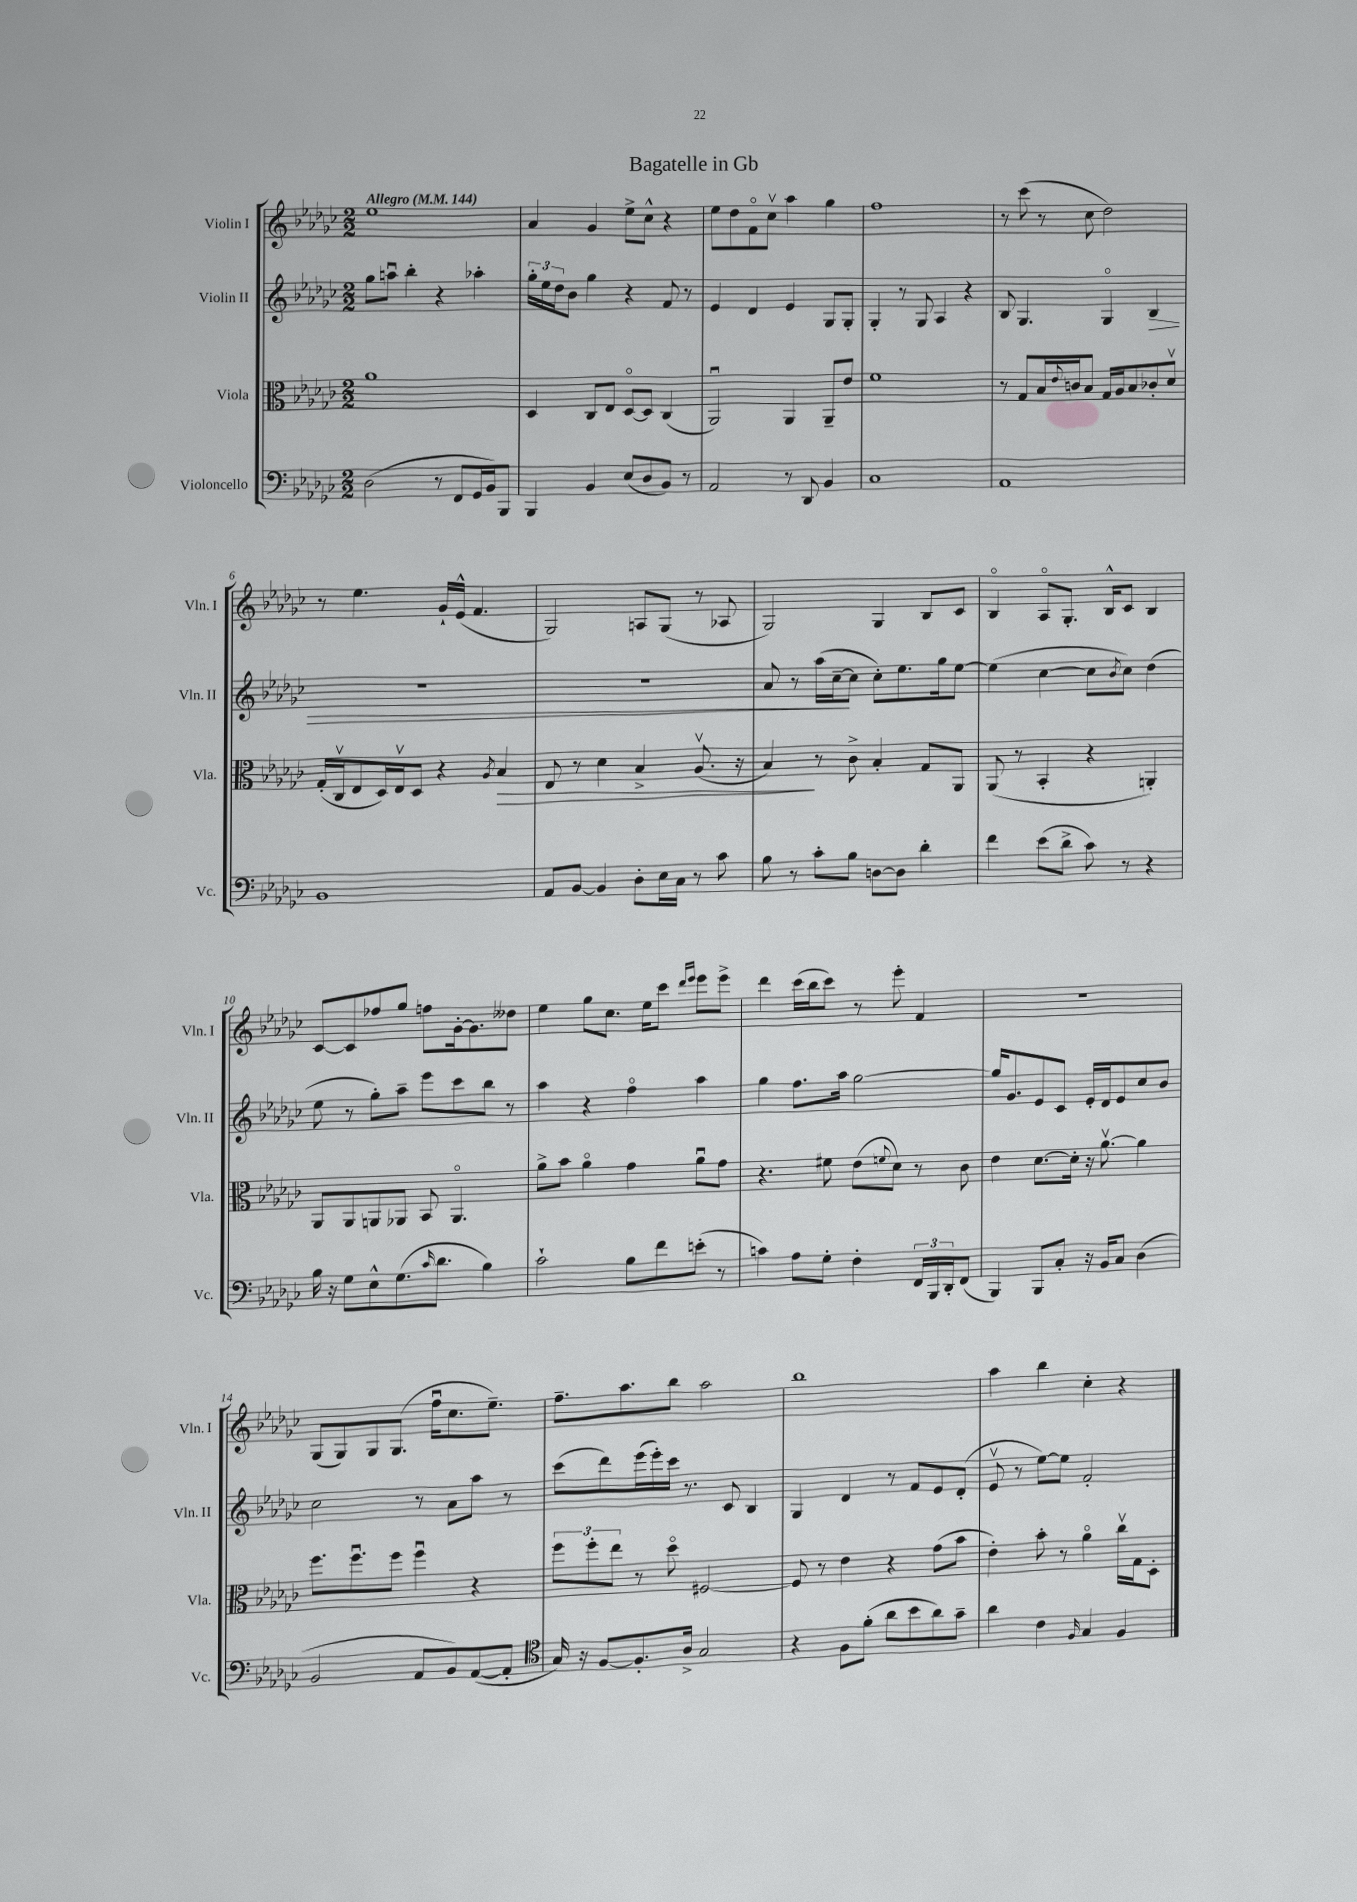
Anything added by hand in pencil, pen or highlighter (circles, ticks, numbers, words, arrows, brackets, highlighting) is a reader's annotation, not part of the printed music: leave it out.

**kern	**kern	**dynam	**kern	**dynam	**kern
*part4	*part3	*part3	*part2	*part2	*part1
*staff4	*staff3	*staff3	*staff2	*staff2	*staff1
*I"Violoncello	*I"Viola	*	*I"Violin II	*	*I"Violin I
*I'Vc.	*I'Vla.	*	*I'Vln. II	*	*I'Vln. I
*clefF4	*clefC3	*	*clefG2	*	*clefG2
*k[b-e-a-d-g-c-]	*k[b-e-a-d-g-c-]	*	*k[b-e-a-d-g-c-]	*	*k[b-e-a-d-g-c-]
*M2/2	*M2/2	*	*M2/2	*	*M2/2
*MM144	*MM144	*	*MM144	*	*MM144
=1	=1	=1	=1	=1	=1
!	!	!	!	!	!LO:TX:a:B:t=Allegro
(2D-\	1a-	.	8gg-\L	.	1ee-
.	.	.	8aanu\J	.	.
.	.	.	4bb-'\	.	.
8r	.	.	4r	.	.
8FF/L	.	.	.	.	.
16GG-/L	.	.	4aa-X'\	.	.
16BB-/J)	.	.	.	.	.
8BBB-/J	.	.	.	.	.
=2	=2	=2	=2	=2	=2
4BBB-/	4D-/	.	24gg-'\LL	.	4a-/
.	.	.	24ee-\	.	.
.	.	.	24dd-\J	.	.
.	.	.	8b-\J	.	.
4BB-/	8C-/L	.	4gg-\	.	4g-/
.	8E-/J	.	.	.	.
(8E-/L	[8D-/L	.	4r	.	8ee-^\L
8D-/	8D-/J]	.	.	.	8cc-^^\J
8BB-/J)	(4C-/	.	8f/	.	4r
8r	.	.	8r	.	.
=3	=3	=3	=3	=3	=3
2AA-/	2AA-u/)	.	4e-/	.	8ee-\L
.	.	.	.	.	8dd-\
.	.	.	4d-/	.	8f\
.	.	.	.	.	8cc-v\J
8r	4AA-/	.	4e-/	.	4aa-\
8DD-/	.	.	.	.	.
4BB-/	8AA-~/L	.	8G-/L	.	4gg-\
.	8e-/J	.	8G-'/J	.	.
=4	=4	=4	=4	=4	=4
1C-	1f	.	4G-'/	.	1ff
.	.	.	8r	.	.
.	.	.	8G-/	.	.
.	.	.	4A-/	.	.
.	.	.	4r	.	.
=5	=5	=5	=5	=5	=5
1AA-	8r	.	8B-/	.	8r
.	8G-/L	.	4.G-/	.	(8ccc-\
.	16B-/L	.	.	.	8r
.	8qqe-/	.	.	.	.
.	16cn/J	.	.	.	.
.	8B-/J	.	.	.	8cc-\
.	16G-/LL	.	4G-/	.	2dd-\)
.	16A-/J	.	.	.	.
.	8B-/	.	.	.	.
!	!	!	!	!LO:HP:b	!
.	8c-X'/	.	4B-/	>	.
.	8d-v/J	.	.	.	.
!!LO:LB:g=z
=6	=6	=6	=6	=6	=6
1BB-	(16G-'/LL	.	1r	.	8r
.	16C-v/J	.	.	.	.
.	8E-/	.	.	.	4.ee-\
.	16D-/L)	.	.	.	.
.	16E-v/J	.	.	.	.
.	8D-/J	.	.	.	.
.	4r	.	.	.	16g-`/LL
.	.	.	.	.	(16e-^^/JJ
.	.	.	.	.	4.f/
.	8qA-/	.	.	.	.
!	!	!LO:HP:b	!	!	!
.	4B-/	>	.	.	.
=7	=7	=7	=7	=7	=7
8AA-/L	8E-/	.	1r	.	2G-/)
[8BB-/J	8r	.	.	.	.
4BB-/]	4d-\	.	.	.	.
8D-'\L	4B-^/	.	.	.	8An/L
16E-\L	.	.	.	.	(8G-/J
16C-\JJ	.	.	.	.	.
8r	(8.A-v/	.	.	.	8r
8c-\	.	.	.	.	8A-X/
.	16r	.	.	.	.
=8	=8	=8	=8	=8	=8
8B-\	4B-/)	.	8a-/	.	2G-/)
8r	.	.	8r	.	.
8c-'\L	8r	]	(16aa-\LL	.	.
.	.	.	[16cc-~\J	.	.
8B-\J	8c-^\	.	8cc-\J]	]	.
[8Dn\L	4B-'/	.	8cc-'\L)	.	4G-/
8D\J]	.	.	8.ee-\	.	.
4d-'\	8G-/L	.	.	.	8B-/L
.	.	.	16gg-\k	.	.
.	8AA-/J	.	[8ee-\J	.	8c-/J
=9	=9	=9	=9	=9	=9
4f\	(8AA-/	.	(4ee-\]	.	4B-/
.	8r	.	.	.	.
(8e-\L	4BB-'/	.	[4cc-\	.	8A-/L
8d-^\J	.	.	.	.	8.G-'/J
8c-\)	4r	.	8cc-\L]	.	.
.	.	.	.	.	16B-^^/KL
.	.	.	8qb-/	.	.
8r	.	.	8cc-\J)	.	8c-/J
4r	4AAn'/)	.	(4dd-\	.	4B-/
!!LO:LB:g=z
=10	=10	=10	=10	=10	=10
16B-\	8AA-/L	.	8ee-\	.	[8c-/L
16r	.	.	.	.	.
8G-\L	8AA-/	.	8r	.	8c-/]
8E-^^\	8AAn/	.	8gg-'\L)	.	8ff-X/
(8.G-\	8AA-X/J	.	8aa-~\J	.	8gg-/J
.	8BB-/	.	8eee-\L	.	8ffn\L
16qqc-/	.	.	.	.	.
8.d-\J	.	.	.	.	.
.	4.AA-/	.	8ccc-\	.	[16g-'\k
.	.	.	.	.	8.g-\]
4B-\)	.	.	8bb-\J	.	.
.	.	.	8r	.	8dd--X\J
=11	=11	=11	=11	=11	=11
2c-`\	8a-^\L	.	4aa-\	.	4ee-\
.	8b-\J	.	.	.	.
.	4a-\	.	4r	.	8gg-\L
.	.	.	.	.	8.cc-\J
8B-\L	4g-\	.	4ff\	.	.
.	.	.	.	.	16ee-\KL
8f\	.	.	.	.	8ccc-\J
.	.	.	.	.	16qqddd-/LL
.	.	.	.	.	16qqeee-/JJ
(8en'\J	8a-u\L	.	4aa-\	.	8eee-\L
8r	8g-\J	.	.	.	8eee-^\J
=12	=12	=12	=12	=12	=12
4cn\)	4.r	.	4gg-\	.	4ddd-\
8A-\L	.	.	8.ff\L	.	(16ccc-\LL
.	.	.	.	.	16bb-\J
8G-'\J	8f#X\	.	.	.	8ccc-\J)
.	.	.	16aa-\Jk	.	.
4F'\	(8e-\L	.	[2gg-\	.	8r
.	8qqfn/	.	.	.	.
.	8d-\J)	.	.	.	8eee-'\
24FF/LL	8r	.	.	.	4f/
24BBB-/	.	.	.	.	.
24DD-'/J	.	.	.	.	.
(8FF/J	8c-\	.	.	.	.
=13	=13	=13	=13	=13	=13
4BBB-/)	4e-\	.	16gg-/KL]	.	1r
.	.	.	8.g-/	.	.
8BBB-/L	[8.d-\L	.	8e-/	.	.
8C-'/J	.	.	8c-/J	.	.
.	16d-'\Jk]	.	.	.	.
16r	16r	.	16e-'/LL	.	.
16BB-/KL	[8.a-v\	.	16d-/J	.	.
8C-/J	.	.	8e-/	.	.
(4D-\	4a-\]	.	8cc-/	.	.
.	.	.	8b-/J	.	.
!!LO:LB:g=z
=14	=14	=14	=14	=14	=14
2BB-/	8.ff\L	.	2cc-\	.	(8G-/L
.	.	.	.	.	8G-/)
.	8.ffu\	.	.	.	.
.	.	.	.	.	8G-/
.	8ff\J	.	.	.	(8.G-/J
8AA-/L	4ffu\	.	8r	.	.
.	.	.	.	.	16ffu\KL
8BB-/)	.	.	8a-\L	.	8.cc-\
([8AA-/	4r	.	8aa-\J	.	.
.	.	.	.	.	8.ee-~\J)
8AA-'/J]	.	.	8r	.	.
=15	=15	=15	=15	=15	=15
*clefC4	*	*	*	*	*
16G-/)	12ff\L	.	(8ccc-\L	.	8.ff~\L
16r	.	.	.	.	.
.	12ff'\	.	.	.	.
[8F/L	.	.	8ddd-\)	.	.
.	12ee-\J	.	.	.	.
.	.	.	.	.	8.aa-\
8.F'/]	8r	.	(16eee-\L	.	.
.	.	.	16eee-'\)	.	.
.	8dd-\	.	16ccc-\JJ	.	8bb-\J
16A-^/Jk	.	.	8.r	.	.
2G-/	[2F#X/	.	.	.	2aa-\
.	.	.	8c-/	.	.
.	.	.	4B-/	.	.
=16	=16	=16	=16	=16	=16
4r	8F#/]	.	4G-/	.	1bb-
.	8r	.	.	.	.
8F\L	4e-\	.	4d-/	.	.
(8f'\J	.	.	.	.	.
8a-\L	4r	.	8r	.	.
8b-\	.	.	8f/L	.	.
8a-\)	(8g-\L	.	8e-/	.	.
8g-~\J	8b-\J	.	(8d-'/J	.	.
=17	=17	=17	=17	=17	=17
4a-\	4e-'\)	.	8e-v/	.	4aa-\
.	.	.	8r	.	.
4c-\	8b-'\	.	[8ee-\L)	.	4bb-\
.	8r	.	8ee-\J]	.	.
16qqF/	.	.	.	.	.
4G-/	4a-\	.	2f'/	.	4cc-'\
4F/	16cc-v\LL	.	.	.	4r
.	16G-\J	.	.	.	.
.	8D-'\J	.	.	.	.
==	==	==	==	==	==
*-	*-	*-	*-	*-	*-
